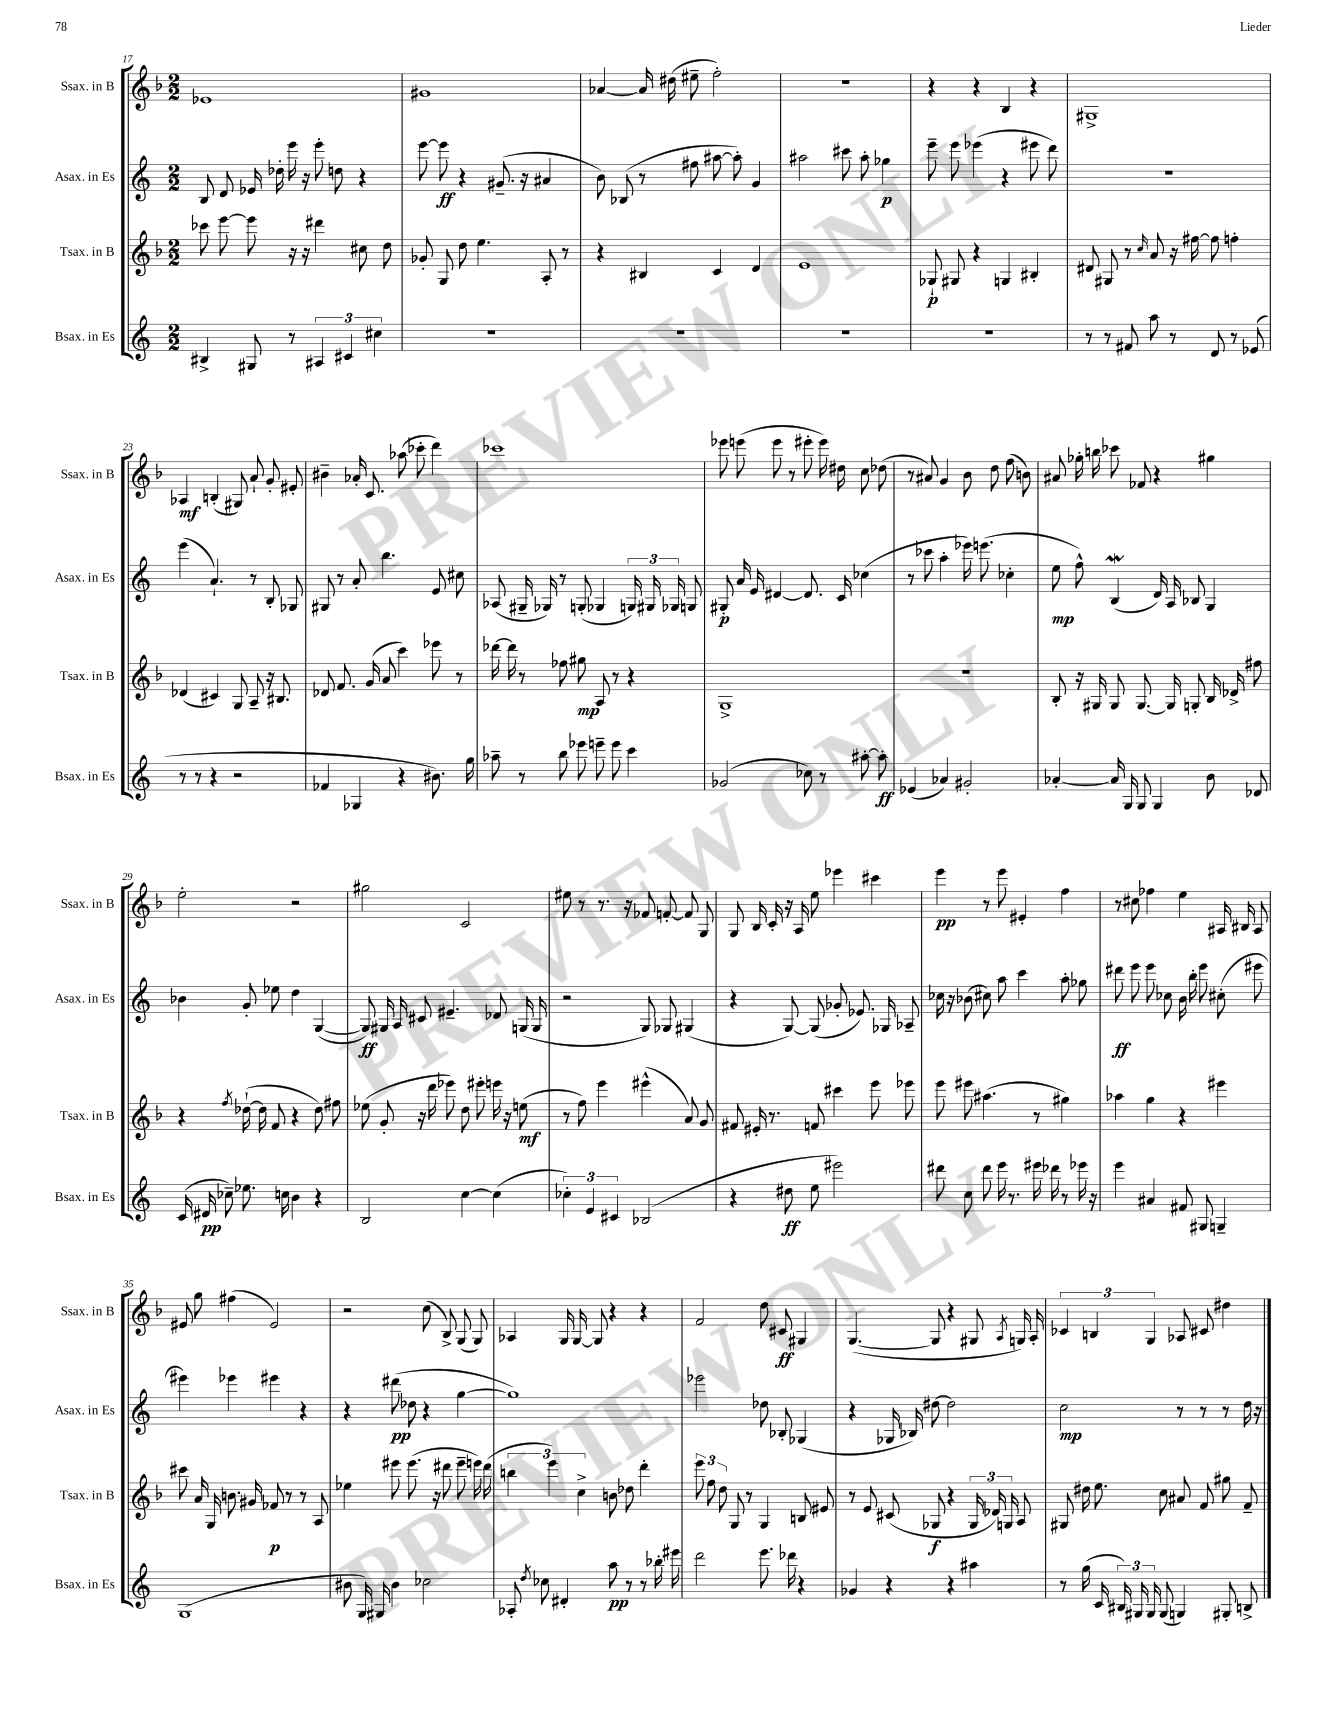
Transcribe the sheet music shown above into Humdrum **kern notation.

**kern	**kern	**kern	**kern
*staff4	*staff3	*staff2	*staff1
*clefG2	*clefG2	*clefG2	*clefG2
*k[]	*k[b-]	*k[]	*k[b-]
*M2/2	*M2/2	*M2/2	*M2/2
4B#^	8ccc-	8B	1e-
.	[8eee	8d	.
8G#	8eee]	16e-	.
.	.	16dd-'	.
8r	16r	16eee	.
.	16r	16r	.
6A#	4ddd#	8eee'	.
.	.	8dd	.
6c#	.	.	.
.	8cc#	4r	.
6cc#	.	.	.
.	8dd	.	.
=	=	=	=
1r	8g-'	[8eee	1g#
.	8G	8eee]	.
.	8dd	4r	.
.	4.ee	.	.
.	.	(8.g#~	.
.	.	16r	.
.	8A'	4a#	.
.	8r	.	.
=	=	=	=
1r	4r	8b)	[4a-
.	.	(8B-	.
.	4B#	8r	16a-]
.	.	.	(16dd#
.	.	8ff#	8ee#~
.	4c	[8aa#	2ff')
.	.	8aa#'])	.
.	4d	4g	.
=	=	=	=
1r	1e	2aa#	1r
.	.	8ccc#	.
.	.	8aa#'	.
.	.	4gg-	.
=	=	=	=
1r	8G-`	8eee~	4r
.	8G#	8eee	.
.	4r	(4eee-	4r
.	4G	4r	4B-
.	4B#'	8eee#	4r
.	.	8ddd)	.
=	=	=	=
8r	8d#	1r	1G#^
8r	8G#	.	.
8f#	8r	.	.
.	16qqcc	.	.
8aa	8a	.	.
8r	16r	.	.
.	[16ff#	.	.
8d	8ff#]	.	.
8r	4ff'	.	.
(8e-	.	.	.
=	=	=	=
8r	(4d-	(4eee	4A-
8r	.	.	.
4r	4c#)	4.a`)	(4B'
2r	8G	.	8G#)
.	8A~	8r	8a`
.	16r	8B'	8g'
.	8.B#	.	.
.	.	8G-	8e#'
=	=	=	=
4f-	8d-	8G#	4b#~
.	8.f	8r	.
4G-	.	8a'	16a-'
.	(16g	.	8.c
.	8a	4.bb	.
4r	4ccc)	.	(8aa-
.	.	.	8ccc-'
8.b#)	8eee-	8e	4ddd)
.	8r	8cc#	.
16gg	.	.	.
=	=	=	=
8aa-~	[16ddd-	(8A-	1ccc-
.	16ddd-]	.	.
8r	8r	16G#~	.
.	.	16G-)	.
8bb	8ff-	8r	.
8eee-	8gg#	(8G'	.
8eee~	8A	4G-	.
8eee	8r	.	.
4ccc	4r	24G)	.
.	.	24G#	.
.	.	24G-	.
.	.	8G	.
=	=	=	=
(2g-	1G^	8G#'	8eee-
.	.	16a	(8eee
.	.	16e	.
.	.	[4d#	8eee
.	.	.	8r
8cc-)	.	8.d#]	8eee#'
8r	.	.	16eee#)
.	.	16c	16dd#
[8aa#'	.	(4cc-	8cc
8aa#']	.	.	(8dd-
=	=	=	=
(4e-	1r	8r	8r
.	.	8ccc-	8a#)
4a-)	.	4aa'	4g
2g#'	.	16eee-)	8b-
.	.	(8.eee	.
.	.	.	8dd
.	.	4cc-'	(8ff
.	.	.	8b)
=	=	=	=
[4a-'	8B-'	8ee	8a#
.	16r	8ff^^)	16gg-'
.	16G#	.	16bb
16a-]	8G#	(4B	8ccc-
16G	.	.	.
8G	[8.G#	.	8f-
4G	.	16d)	4r
.	16G#]	16A	.
.	8G'	8B-	.
8b	16B-	4G	4gg#
.	16d-^	.	.
8d-	8ff#	.	.
=	=	=	=
(16c	4r	4b-	2ee'
16d#	.	.	.
8cc-~)	.	.	.
.	8qff	.	.
8.ee-	([16dd-`	8g'	.
.	16dd-]	.	.
.	8f	8ee-	.
16cc	.	.	.
4b	4r	4dd	2r
4r	8dd-)	([4G	.
.	8ff#	.	.
=	=	=	=
2B	(8ee-	8G])	2gg#
.	8g'	16G#	.
.	.	16A	.
.	16r	8c#	.
.	16ddd	.	.
.	8eee-)	4.e#~	.
[4cc	8dd	.	2c
.	8eee#'	.	.
(4cc]	16eee	8d-	.
.	16r	.	.
.	(8ee	(16G	.
.	.	16G	.
=	=	=	=
6cc-')	8r	2r	8ee#
.	8ff)	.	8r
6e	.	.	.
.	4eee	.	8.r
6c#	.	.	.
.	.	.	16r
(2B-	(4eee#^^	8G)	8f-
.	.	8G-	[8f'
.	8a)	(4G#	8f]
.	8g	.	8G
=	=	=	=
4r	8f#	4r	8G
.	16e#'	.	16B-
.	8.r	.	16c'
8dd#	.	[8G)	16r
.	.	.	16A
8ee	8f	(8G]	8ee
2eee#)	4ccc#	8g-'	4eee-
.	.	8.e-)	.
.	8eee	.	4ccc#
.	.	16G-	.
.	8eee-	8A-~	.
=	=	=	=
8ddd#	8eee	16cc-	4eee
.	.	16r	.
8cc	8eee#	(8b-	.
8ddd#	(4.aa#	8cc#)	8r
16eee	.	8aa	8eee
8.r	.	.	.
.	.	4ccc	4e#'
16eee#	8r	.	.
16ddd-	.	.	.
8r	4gg#)	8aa'	4ff
16eee-	.	8gg-	.
16r	.	.	.
=	=	=	=
4eee	4aa-	8ddd#	8r
.	.	8eee	8cc#
4a#	4gg	8eee	4ff-
.	.	8cc-	.
8f#	4r	16b	4ee
.	.	16bb'	.
8G#	.	8eee	.
4G~	4eee#	(8cc#'	16A#
.	.	.	16B#
.	.	8eee#	8A#
=	=	=	=
(1G	8ccc#	4eee#)	8e#
.	16a	.	8gg
.	16G	.	.
.	8.b	4eee-	(4ff#
.	16g#	.	.
.	8f-	4eee#	2e#)
.	8r	.	.
.	8r	4r	.
.	8A	.	.
=	=	=	=
8b#	4ee-	4r	2r
16G)	.	.	.
16G#	.	.	.
4b#	8eee#	(8ddd#	.
.	(8.eee#	8dd-	.
2cc-	.	4r	(8cc
.	16r	.	.
.	8ddd#	.	8B-^)
.	8eee#~	[4gg	(8G
.	16eee)	.	8G)
.	(16ddd#	.	.
=	=	=	=
8A-'	6bb	1gg])	4A-
8qdd	.	.	.
8cc-	.	.	.
.	6eee)	.	.
4d#'	.	.	16G
.	.	.	[16G
.	6cc^	.	.
.	.	.	8G]
8aa	8b	.	4r
8r	8dd-	.	.
8r	4ddd'	.	4r
16bb-'	.	.	.
16eee#	.	.	.
=	=	=	=
2ddd	12eee	2eee-	2f
.	12ff	.	.
.	12dd	.	.
.	8G	.	.
.	8r	.	.
8.eee	4G	8dd-	8dd
.	.	8B-'	8c#
16ddd-	.	.	.
4r	8B	(4G-	4G#
.	8e#	.	.
=	=	=	=
4g-	8r	4r	([4.G
.	8e	.	.
4r	(8c#	16G-	.
.	.	16B-)	.
.	8G-	[8dd#	8G]
4r	4r	2dd#]	4r
4aa#	24G-	.	8G#
.	24d-)	.	.
.	24G	.	.
.	.	.	8qA
.	8A	.	16G)
.	.	.	16A'
=	=	=	=
8r	8G#	2cc	6c-
(16gg	16dd#	.	.
.	.	.	6B
16c	8.ee	.	.
24B#)	.	.	.
24G#	.	.	.
24G#	.	.	6G
(8G#	8cc	.	.
4G)	8a#	8r	8A-
.	8f	8r	8c#
8G#'	8gg#	8r	4dd#
8B^	8f~	16dd	.
.	.	16r	.
==	==	==	==
*-	*-	*-	*-
